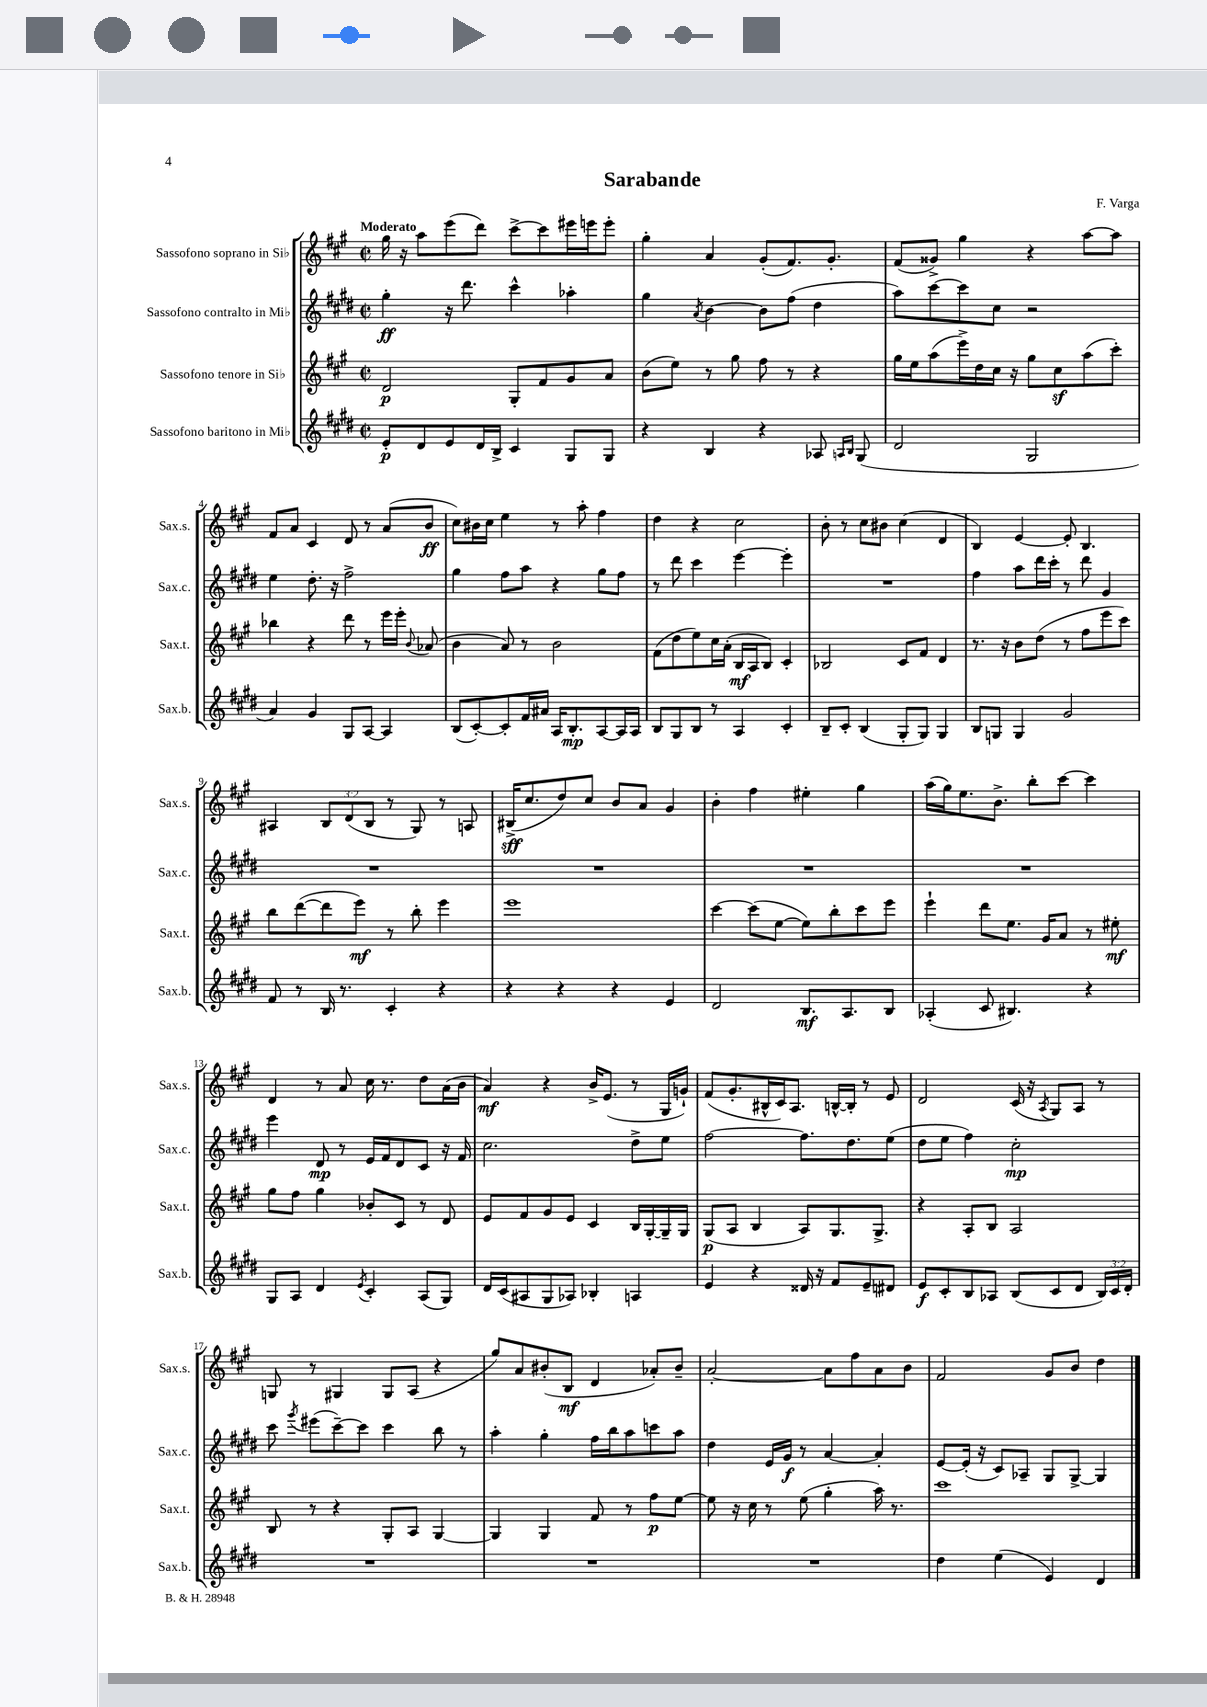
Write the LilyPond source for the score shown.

\header { title = "Sarabande" composer = "F. Varga" }
<<
\new StaffGroup <<
\new Staff = "s0" \with { instrumentName = "Sassofono soprano in Sib" shortInstrumentName = "Sax.s." } {
    \clef treble \key a \major \defaultTimeSignature \time 2/2 \override Staff.TupletNumber.text = #tuplet-number::calc-fraction-text \tempo "Moderato"
    \autoBeamOff gis''16 r16 a''8[ e'''8( d'''8]) cis'''8[~-> cis'''8 eis'''16 e'''16 e'''8]-. |
    gis''4-. a'4 gis'8[-.( fis'8.) gis'8.]-. |
    fis'8[( gisis'8]->) gis''4 r4 a''8[~ a''8] |
    fis'8[ a'8] cis'4 d'8 r8 a'8[( b'8]\ff |
    cis''8[) bis'16 cis''16] e''4 r8 a''8-. fis''4 |
    d''4 r4 cis''2 |
    b'8-. r8 cis''8[ bis'8] cis''4( d'4 |
    b4) e'4~ e'8-. b4. |
    ais4 \tuplet 3/2 { b8[ d'8( b8] } r8 gis8) r8 a8 |
    bis16[->\sff( cis''8. d''8) cis''8] b'8[ a'8] gis'4 |
    b'4-. fis''4 eis''4-. gis''4 |
    a''16[( gis''16) e''8. b'8.]-> b''8[-. cis'''8]~ cis'''4 |
    d'4 r8 a'8 cis''16 r8. d''8[ a'16( b'16] |
    a'4\mf) r4 b'16[-> e'8.]( r8 gis16[ g'16]-!) |
    fis'8[( gis'8.-. bis16-^ cis'16) a8.] b16[~-^ b16]-. r8 e'8 |
    d'2 cis'16( r16 \acciaccatura { a8 } gis8[) a8] r8 |
    g8 r8 gis4 gis8[ a8]( r4 |
    gis''8[) a'8 bis'8-.( b8]\mf d'4 aes'8[-.) bis'8]-- |
    a'2~-. a'8[ fis''8 a'8 b'8] |
    fis'2 gis'8[ b'8] d''4 \bar "|." |
}
\new Staff = "s1" \with { instrumentName = "Sassofono contralto in Mib" shortInstrumentName = "Sax.c." } {
    \clef treble \key e \major \defaultTimeSignature \time 2/2
    \autoBeamOff gis''4-.\ff r16 dis'''8. cis'''4-^ aes''4-. |
    gis''4 \acciaccatura { a'8 } b'4~ b'8[ fis''8]( dis''4 |
    a''8[) cis'''8~ cis'''8 cis''8] r2 |
    e''4 dis''8.-. r16 fis''2-> |
    gis''4 fis''8[ a''8] r4 gis''8[ fis''8] |
    r8 dis'''8 cis'''4 e'''4~ e'''4-. |
    R1 |
    fis''4 a''8[ dis'''16 cis'''16]-. r8 dis'''8 gis'4 |
    R1 |
    R1 |
    R1 |
    R1 |
    e'''4 dis'8\mp r8 e'16[ fis'16 dis'8 cis'8] r16 fis'16 |
    cis''2. dis''8[-> e''8] |
    fis''2~ fis''8.[ dis''8. e''8]( |
    dis''8[ e''8] fis''4) cis''2-.\mp |
    cis'''8 \acciaccatura { gis'''8 } eis'''8[( cis'''8~--) cis'''8] cis'''4 b''8 r8 |
    a''4-. gis''4-. fis''16[ b''16 a''8 c'''8 a''8] |
    dis''4 e'16[ gis'16]\f r8 a'4~ a'4-. |
    e'8[~ e'16]-.( r16 cis'8[) aes8]-- gis8[ gis8]~-> gis4 \bar "|." |
}
\new Staff = "s2" \with { instrumentName = "Sassofono tenore in Sib" shortInstrumentName = "Sax.t." } {
    \clef treble \key a \major \defaultTimeSignature \time 2/2
    \autoBeamOff d'2\p gis8[-. fis'8 gis'8 a'8] |
    b'8[( e''8]) r8 gis''8 fis''8 r8 r4 |
    gis''16[ e''16 a''8( e'''16->) d''16 cis''16] r16 gis''8[ cis''8\sf a''8( cis'''8]-.) |
    bes''4 r4 d'''8 r8 e'''16[ e'''16]-. \appoggiatura { b'8 } aes'8( |
    b'4 a'8) r8 b'2 |
    fis'8[( d''8 e''8) cis''16 a'16]-.( b16[\mf a16 b8]) cis'4-. |
    bes2 cis'8[ fis'8] d'4 |
    r8. r16 b'8[ d''8]( r8 fis''8[ e'''8 cis'''8]) |
    b''8[ d'''8~( d'''8 e'''8]\mf) r8 b''8-. e'''4 |
    e'''1 |
    cis'''4~ cis'''8[( e''8]~ e''8[) b''8-. cis'''8 e'''8] |
    e'''4-! d'''8[ e''8.] gis'16[ a'8] r8 eis''8-.\mf |
    gis''8[ fis''8] gis''4 bes'8[-. cis'8] r8 d'8 |
    e'8[ fis'8 gis'8 e'8] cis'4 b16[ gis16~-. gis16-- gis16] |
    gis8[\p( a8] b4 a8[) gis8. gis8.]-> |
    r4 a8[-. b8] a2 |
    b8 r8 r4 gis8[-. a8] gis4~ |
    gis4 gis4 fis'8 r8 fis''8[\p e''8]~ |
    e''8 r16 cis''16 r8 e''8( gis''4-. a''16) r8. |
    cis'''1 \bar "|." |
}
\new Staff = "s3" \with { instrumentName = "Sassofono baritono in Mib" shortInstrumentName = "Sax.b." } {
    \clef treble \key e \major \defaultTimeSignature \time 2/2 \override Staff.TupletNumber.text = #tuplet-number::calc-fraction-text
    \autoBeamOff e'8[-.\p dis'8 e'8 dis'16 b16]-> cis'4 gis8[ gis8] |
    r4 b4 r4 aes8 \grace { a16[ b16] } gis8( |
    dis'2 gis2 |
    a'4) gis'4 gis8[ a8]~ a4 |
    b8[( cis'8~-.) cis'8-. fis'16 ais'16] a16[ b8.-.\mp a8~ a16 a16] |
    b8[ gis8 b8] r8 a4 cis'4-. |
    b8[-- cis'8]-. b4( gis8[-. gis8]) gis4 |
    b8[ g8] g4 gis'2 |
    fis'8 r8 b16 r8. cis'4-. r4 |
    r4 r4 r4 e'4 |
    dis'2 b8.[\mf a8. b8] |
    aes4-.( cis'8 bis4.) r4 |
    gis8[ a8] dis'4 \acciaccatura { e'8 } cis'4-. a8[( gis8]) |
    dis'16[ cis'16( ais8 gis8 aes8]) bes4-. a4 |
    e'4 r4 disis'16 r16 fis'8[ e'8-- dis'8] |
    e'8[\f cis'8-. b8 aes8] b8[( cis'8 dis'8] \tuplet 3/2 { b16[) cis'16 dis'16]-. } |
    R1 |
    R1 |
    R1 |
    dis''4 e''4( e'4) dis'4 \bar "|." |
}
>>
>>
